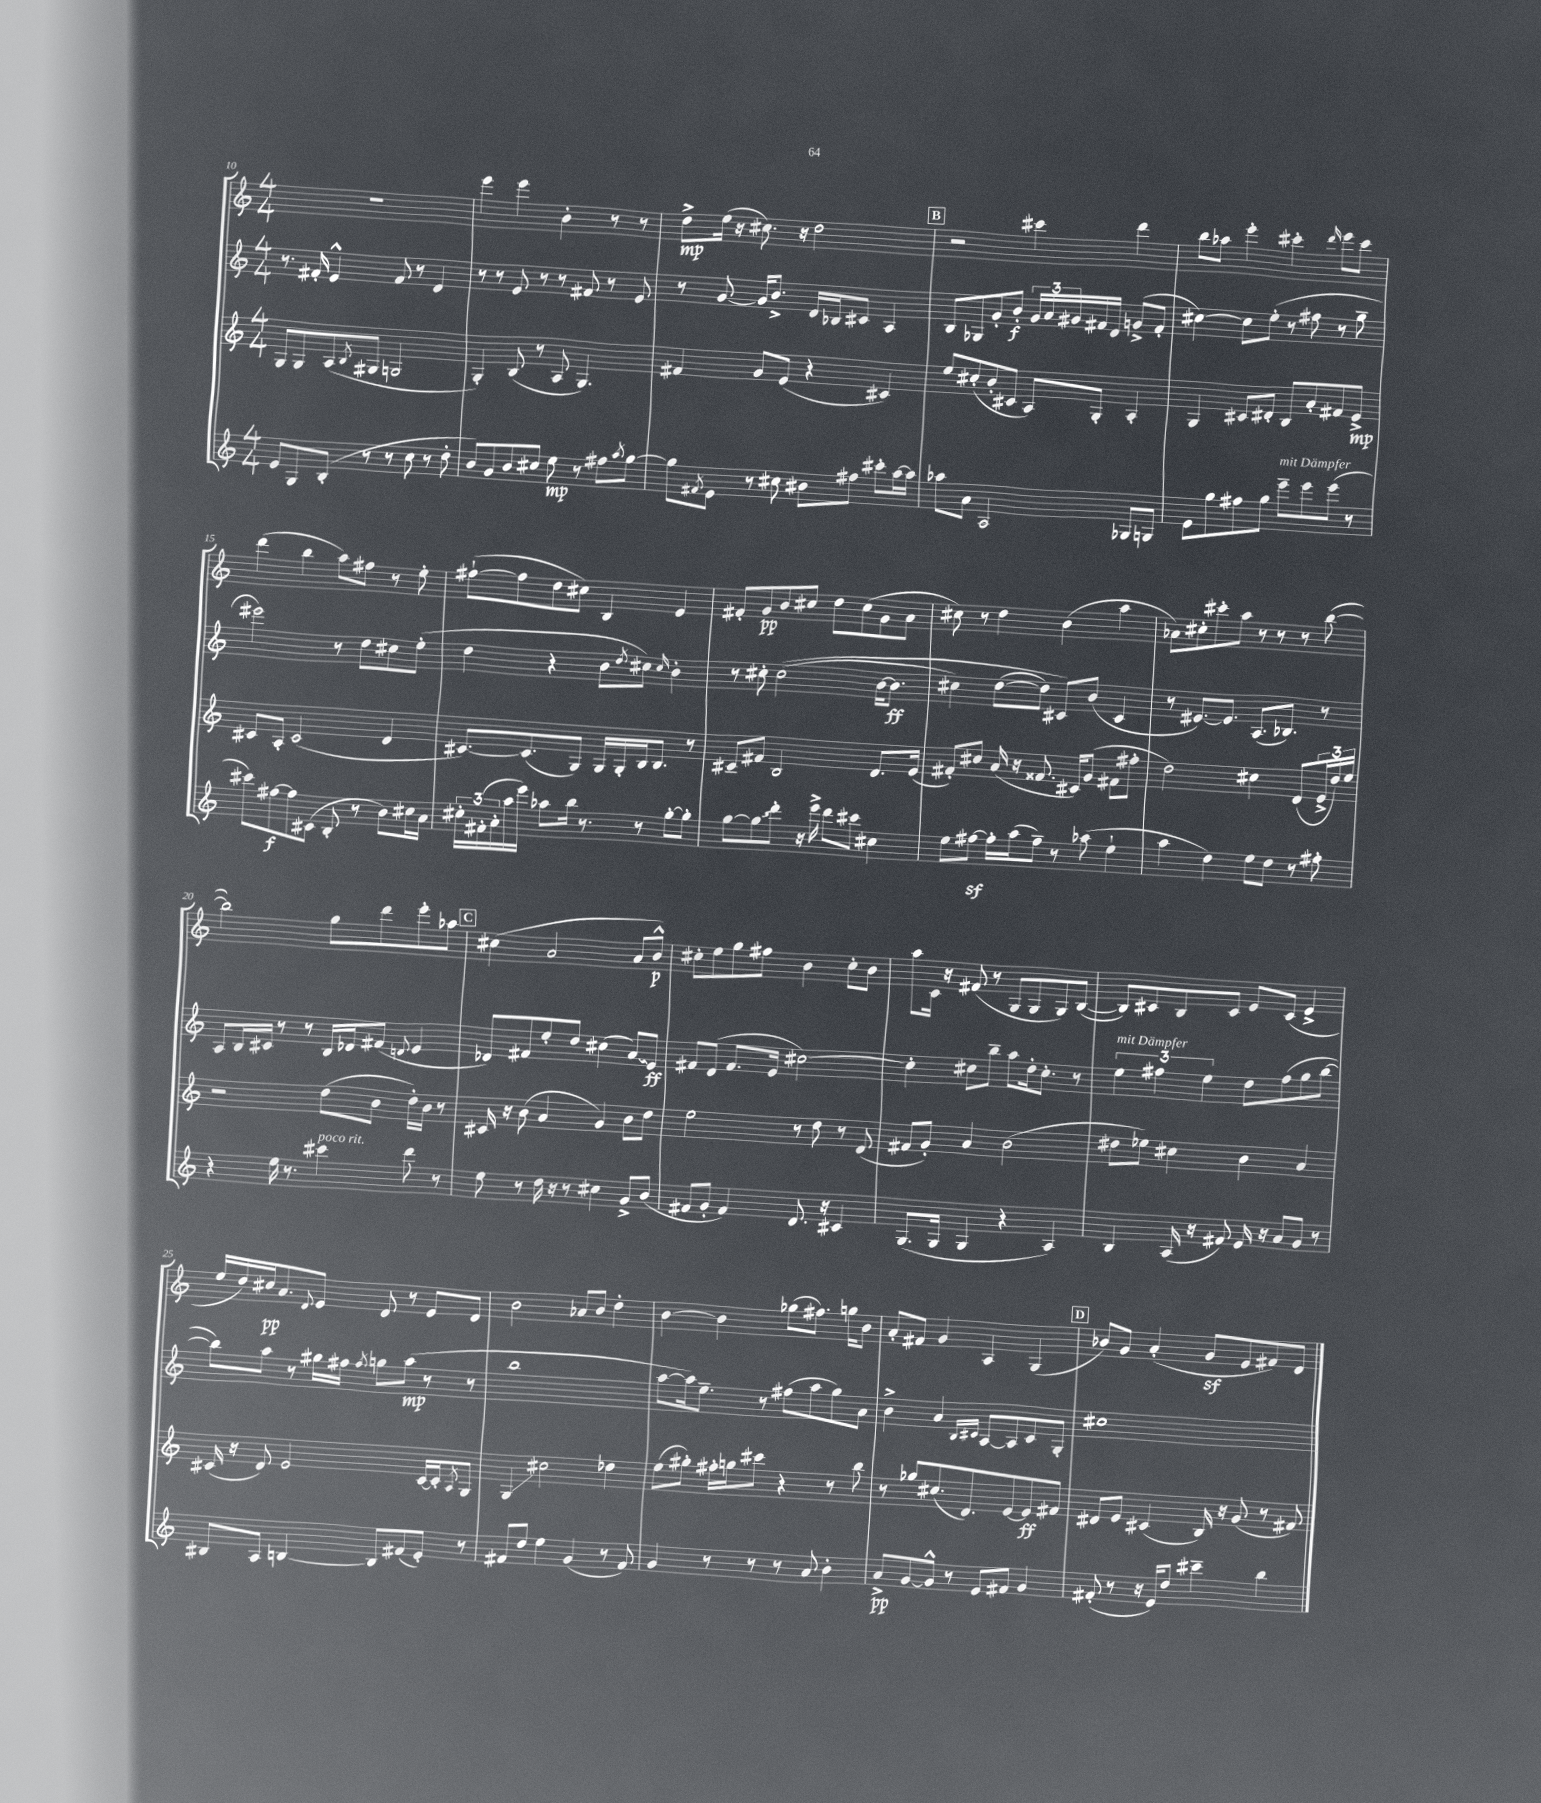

**kern	**kern	**kern	**kern
*staff4	*staff3	*staff2	*staff1
*clefG2	*clefG2	*clefG2	*clefG2
*k[]	*k[]	*k[]	*k[]
*M4/4	*M4/4	*M4/4	*M4/4
8e	8G	8.r	1r
8G	8G	.	.
.	.	16f#'	.
(8B'	(8A	4e^^	.
.	8qB	.	.
8r	8G#	.	.
8r	2G	8f#	.
8cc	.	8r	.
8r	.	4d	.
8dd'	.	.	.
=	=	=	=
8b)	4G')	8r	4eee
8g	.	8r	.
8b	(8B	8e	4eee
8cc#	8r	8r	.
8ee	8A	8r	4b'
8r	4.G)	8f#	.
8ff#	.	8r	8r
8qaa	.	.	.
[8gg	.	8e	8r
=	=	=	=
8gg]	4f#	8r	8dd^
8qf#	.	.	.
8e	.	[8g	(16ee
.	.	.	16r
8r	8g	16g]	8.cc#)
.	.	8.b^	.
8cc#	(8e	.	.
.	.	.	16r
8b#	4r	16d	2dd
.	.	16B-	.
8ff#	.	8c#	.
8ccc#'	4c#)	4A	.
[16aa	.	.	.
16aa]	.	.	.
=	=	=	=
8aa-	8ee	8B	2r
8a	(8cc#'	8G-	.
2A	8b'	8g'	.
.	8c#	8b'	.
.	8A)	24g	4ccc#
.	.	24a	.
.	.	24g#	.
.	8G'	16f#	.
.	.	16d	.
8G-	4A'	(8g^	4ddd
8G	.	8f#'	.
=	=	=	=
8e	4G	[4cc#)	8bb
8gg	.	.	8aa-
8ff#	8c#	8cc#]	4eee'
8gg	8d#'	(8ee'	.
8eee~	8B	8r	4ccc#'
8eee	8a'	8ff#	.
.	.	.	16qqddd
(8eee	8f#	8r	8eee
8r	8e^	8gg~	8ccc#
=	=	=	=
8ccc#)	8c#	2eee#)	(4ddd
[8ff#	8A'	.	.
8ff#]	(2c#	.	4bb
(8c#	.	.	.
8B'	.	8r	8aa)
8r	.	8dd	8ff#
8b)	4d	8cc#	8r
16cc#	.	(8ee'	8ee'
16a	.	.	.
=	=	=	=
24cc#'	[8.c#)	4dd	([8ff#`
(24f#'	.	.	.
24a'	.	.	.
16aa	.	.	8ff#]
16eee)	(8.c#]	.	.
8aa-	.	4r	8dd
16bb	8G)	.	8cc#)
8.r	.	.	.
.	16G	8b	4B
.	16G'	.	.
.	.	8qdd	.
8r	16B	8cc#)	.
.	8.B	.	.
.	.	16qqcc#	.
[8gg'	.	4b'	4e
8gg']	8r	.	.
=	=	=	=
[8gg	8c#~	8r	8f#'
8gg]	8f#	8cc#'	8g
8ddd'	2B	&((2cc#	8b
16r	.	.	8cc#
16eee^	.	.	.
8ddd	.	.	8dd
8ccc#	.	.	(8cc#
4cc#	8.d	[16b	8g
.	.	8.b]	.
.	.	.	8a
.	(16e	.	.
=	=	=	=
8ee	8f#')	4cc#)	8cc#)
[8ff#	8cc#	.	8r
16ff#']	(16a	([8dd	4dd
(16aa	16r	.	.
8ff#~)	8.f##	8dd])	.
8r	.	8c#&)	(4b
.	16c#)	.	.
(8aa-	(8g	(8b	.
4ee`	8f#	4c#	4aa
.	8ff#'	.	.
=	=	=	=
4aa	2dd)	8r	8a-)
.	.	[8.e#)	8cc#'
4dd)	.	.	8ccc#'
.	.	8.e#]	.
.	.	.	8aa
8ee	4cc#	(8.A	8r
8dd	.	.	8r
.	.	8.B-)	.
8r	(8d	.	8r
8ff#'	24e^	8r	([8bb
.	24dd)	.	.
.	24ee	.	.
=	=	=	=
4r	2r	8A	2bb])
.	.	16B	.
.	.	16c#	.
16ee	.	8r	.
8.r	.	.	.
.	.	8r	.
4ccc#	(8dd	16B	8gg
.	.	16d-	.
.	8b	(8f#	8ddd
.	.	8qqd	.
8ddd	16dd')	4e	8eee'
.	16b	.	.
8r	8r	.	8aa-
=	=	=	=
8ee	16c#	8d-)	(4cc#
.	16r	.	.
8r	(8b	8f#	.
16dd	4a	8ee'	2a
16r	.	.	.
8r	.	8dd	.
4cc#	4g)	(4cc#	.
8g^	8b	8a)	8a
(8b	8dd	8e	8b^^)
=	=	=	=
8f#	2ee	8f#	8cc#'
8g'	.	(8d	8ee
4f#)	.	8.f#	8gg
.	.	.	8ff#
.	.	16e	.
8.d	8r	[2cc#)	4b
.	8dd	.	.
16r	.	.	.
4c#	8r	.	8cc#'
.	(8d	.	8b
=	=	=	=
(8.G	8f#	4cc#']	8aa
.	8g')	.	16c
16G	.	.	16r
4G	4a	8cc#	(8f#
.	.	8bb~	8r
4r	(2b	8aa	8G
.	.	16dd'	8G
.	.	8.cc#'	.
4A)	.	.	8G)
.	.	8r	([8B
=	=	=	=
4B	8dd#	6ee	8B])
.	8ee-)	.	8c#
.	.	6ff#	.
(16A	4cc#	.	8B
16r	.	.	.
.	.	6ee	.
8f#)	.	.	8c#
16e	4b	8dd	8e
16r	.	.	.
8a	.	(8ff#	(8c#
8g	4a	8gg	4e^
8r	.	[8bb	.
=	=	=	=
8B#	(16c#	8bb])	16ee
.	16r	.	16dd)
8A	8d)	8aa	16cc#
.	.	.	8.a
[4B	2e	8r	.
.	.	.	8qqd
.	.	16gg#	8e
.	.	16ff#	.
.	.	8qff#	.
8B]	.	8gg	8d
(8f#	.	(8aa	8r
8e')	[16c#	8r	8e
.	16c#']	.	.
.	8qA	.	.
8r	8G	8r	8d
=	=	=	=
8f#	4G	1bb	2b
8dd	.	.	.
4ee	2cc#	.	.
(4g	.	.	8a-
.	.	.	8b
8r	4dd-	.	4dd'
8f#)	.	.	.
=	=	=	=
4g	(8ee	[8aa	[4b
.	8gg#')	16aa])	.
.	.	8.ee~	.
8r	16ff#'	.	4b]
.	16gg	.	.
8r	8ccc#	8r	.
8r	4r	(8ff#	(8gg-
8a	.	8aa	8.ff#)
4b'	8r	8gg)	.
.	.	.	16gg
.	8bb	8a	8b
=	=	=	=
8a^	8r	4b^	8a'
[8g	8gg-	.	8f#
8g^^]	(8.cc#	4a	4g
8r	.	.	.
.	8.d)	.	.
.	.	16qqB	.
.	.	16qqc#	.
8e	.	[8A	4A
8f#	[8e	8A]	.
4g	8e]	8c#	(4G
.	8f#	8G'	.
=	=	=	=
(8f#'	8d#	1cc#	8b-)
8r	8e	.	8g
16r	(4c#	.	(4a'
16e)	.	.	.
8dd	.	.	.
4ccc#~	16B)	.	8g
.	16r	.	.
.	(8g	.	8e
4bb	8r	.	8f#)
.	8f#)	.	8d
==	==	==	==
*-	*-	*-	*-
